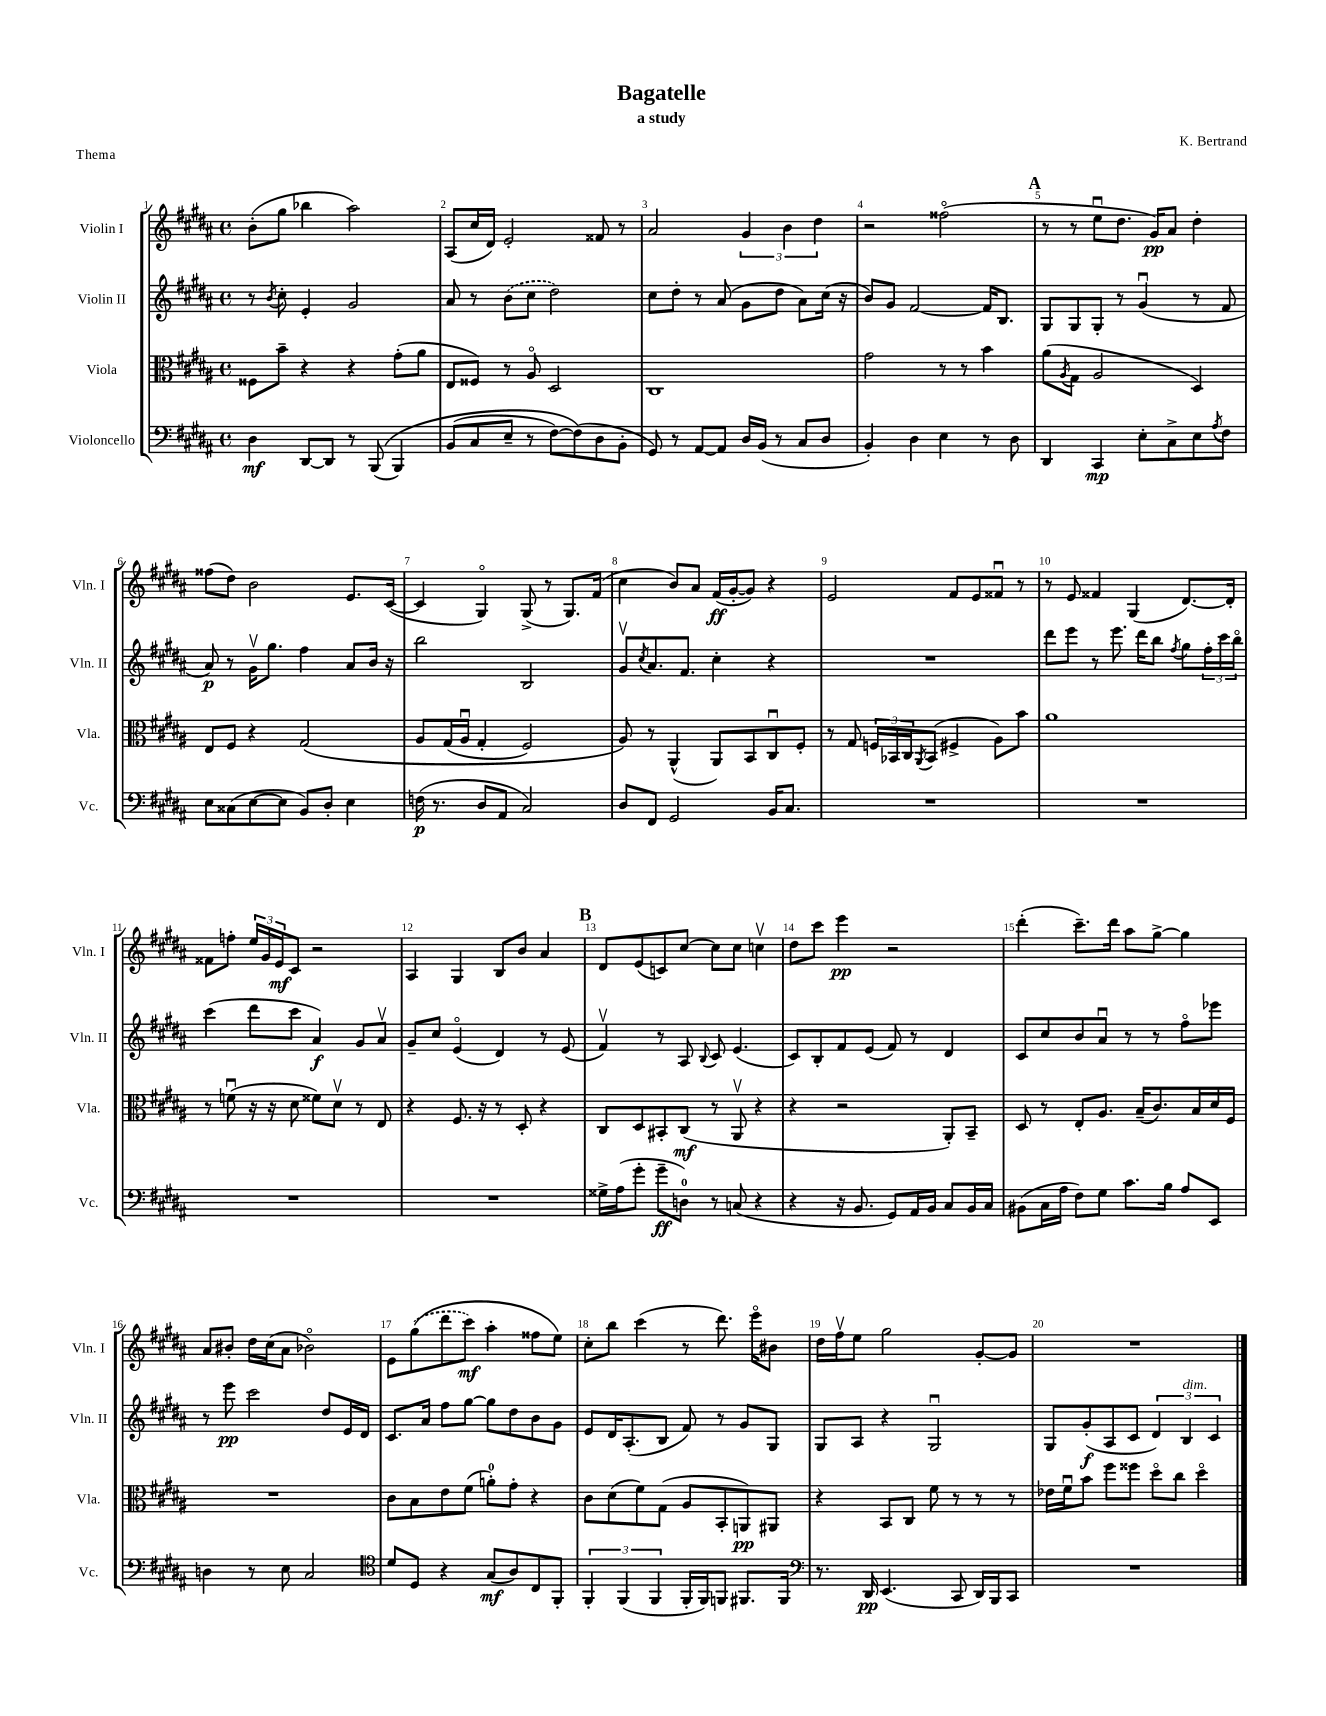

**kern	**dynam	**kern	**dynam	**kern	**dynam	**kern	**dynam
*part4	*part4	*part3	*part3	*part2	*part2	*part1	*part1
*staff4	*staff4	*staff3	*staff3	*staff2	*staff2	*staff1	*staff1
*I"Violoncello	*	*I"Viola	*	*I"Violin II	*	*I"Violin I	*
*I'Vc.	*	*I'Vla.	*	*I'Vln. II	*	*I'Vln. I	*
*clefF4	*	*clefC3	*	*clefG2	*	*clefG2	*
*k[f#c#g#d#a#]	*	*k[f#c#g#d#a#]	*	*k[f#c#g#d#a#]	*	*k[f#c#g#d#a#]	*
*M4/4	*	*M4/4	*	*M4/4	*	*M4/4	*
*met(c)	*	*met(c)	*	*met(c)	*	*met(c)	*
=1	=1	=1	=1	=1	=1	=1	=1
4D#\	mf	8F##X\L	.	8r	.	(8b'\L	.
.	.	.	.	8qb/	.	.	.
.	.	8b~\J	.	8cc#'\	.	8gg#\J	.
[8DD#/L	.	4r	.	4e'/	.	4bb-X\	.
8DD#/J]	.	.	.	.	.	.	.
8r	.	4r	.	2g#/	.	2aa#\)	.
((8BBB/	.	.	.	.	.	.	.
4BBB/)	.	(8g#'\L	.	.	.	.	.
.	.	8a#\J	.	.	.	.	.
=2	=2	=2	=2	=2	=2	=2	=2
(8BB/L	.	8E/L	.	8a#/	.	(8A#/L	.
8C#/	.	8F##X/J)	.	8r	.	16cc#/L	.
.	.	.	.	.	.	16d#/JJ)	.
8E~/J	.	8r	.	(8b\L	.	2e'/	.
8r	.	8A#/	.	8cc#\J	.	.	.
[8F#\L)	.	2D#/	.	2dd#\)	.	.	.
(8F#\])	.	.	.	.	.	.	.
8D#\	.	.	.	.	.	8f##X/	.
8BB'\J	.	.	.	.	.	8r	.
=3	=3	=3	=3	=3	=3	=3	=3
8GG#/)	.	1C#	.	8cc#\L	.	2a#/	.
8r	.	.	.	8dd#'\J	.	.	.
[8AA#/L	.	.	.	8r	.	.	.
8AA#/J]	.	.	.	(8a#/	.	.	.
16D#/LL	.	.	.	8g#\L	.	6g#/	.
(16BB/JJ	.	.	.	.	.	.	.
8r	.	.	.	8dd#\J	.	.	.
.	.	.	.	.	.	6b\	.
8C#/L	.	.	.	8a#\L)	.	.	.
.	.	.	.	.	.	6dd#\	.
8D#/J	.	.	.	(16cc#\Jk	.	.	.
.	.	.	.	16r	.	.	.
=4	=4	=4	=4	=4	=4	=4	=4
4BB'/)	.	2g#\	.	8b/L)	.	2r	.
.	.	.	.	8g#/J	.	.	.
4D#\	.	.	.	[2f#/	.	.	.
4E\	.	8r	.	.	.	(2ff##X\	.
.	.	8r	.	.	.	.	.
8r	.	4b\	.	16f#/KL]	.	.	.
.	.	.	.	8.B/J	.	.	.
8D#\	.	.	.	.	.	.	.
!!LO:REH:place=s1:t=A
=5	=5	=5	=5	=5	=5	=5	=5
4DD#/	.	(8a#\L	.	8G#/L	.	8r	.
.	.	8qA#/	.	.	.	.	.
.	.	8G#\J	.	8G#/	.	8r	.
4CC#/	mp	2A#/	.	8G#'/J	.	8eeu\L	.
.	.	.	.	8r	.	8.dd#\J	.
8E'\L	.	.	.	(4g#u/	.	.	.
.	.	.	.	.	.	16g#/KL)	pp
8C#^\	.	.	.	.	.	8a#/J	.
8E\	.	4D#/)	.	8r	.	4dd#'\	.
8qA#/	.	.	.	.	.	.	.
8F#\J	.	.	.	8f#/	.	.	.
!!LO:LB:g=z
=6	=6	=6	=6	=6	=6	=6	=6
8E\L	.	8E/L	.	8a#/)	p	(8ff##X\L	.
(8C##X\	.	8F#/J	.	8r	.	8dd#\J)	.
[8E\	.	4r	.	16g#v\KL	.	2b\	.
.	.	.	.	8.gg#\J	.	.	.
8E\J]	.	.	.	.	.	.	.
8BB/L)	.	(2G#/	.	4ff#\	.	.	.
8D#'/J	.	.	.	.	.	.	.
4E\	.	.	.	8a#/L	.	8.e/L	.
.	.	.	.	16b/Jk	.	.	.
.	.	.	.	16r	.	([16c#/Jk	.
=7	=7	=7	=7	=7	=7	=7	=7
(16Fn\	p	8A#/L	.	2bb\	.	4c#/]	.
8.r	.	.	.	.	.	.	.
.	.	(16G#/L	.	.	.	.	.
.	.	16A#u/JJ	.	.	.	.	.
8D#/L	.	4G#'/	.	.	.	4G#/)	.
8AA#/J	.	.	.	.	.	.	.
2C#/)	.	2F#/)	.	2B/	.	(8G#^/	.
.	.	.	.	.	.	8r	.
.	.	.	.	.	.	8.G#/L)	.
.	.	.	.	.	.	(16f#/Jk	.
=8	=8	=8	=8	=8	=8	=8	=8
8D#/L	.	8A#/)	.	8g#v/L	.	4cc#\	.
.	.	.	.	8qcc#/	.	.	.
8FF#/J	.	8r	.	8.a#/	.	.	.
2GG#/	.	(4AA#^^/	.	.	.	8b/L)	.
.	.	.	.	8.f#/J	.	.	.
.	.	.	.	.	.	8a#/J	.
.	.	8AA#/L)	.	4cc#'\	.	(16f#/LL	ff
.	.	.	.	.	.	[16g#'/J	.
.	.	8BB/	.	.	.	8g#/J])	.
16BB/KL	.	8C#u/	.	4r	.	4r	.
8.C#/J	.	.	.	.	.	.	.
.	.	8F#'/J	.	.	.	.	.
=9	=9	=9	=9	=9	=9	=9	=9
1r	.	8r	.	1r	.	2e/	.
.	.	8G#/	.	.	.	.	.
.	.	24Fn/LL	.	.	.	.	.
.	.	24BB-X/	.	.	.	.	.
.	.	24C#/J	.	.	.	.	.
.	.	8qAA#/	.	.	.	.	.
.	.	(8BB-/J	.	.	.	.	.
.	.	4F#X^/	.	.	.	8f#/L	.
.	.	.	.	.	.	8e/	.
.	.	8A#\L)	.	.	.	8f##Xu/J	.
.	.	8b\J	.	.	.	8r	.
=10	=10	=10	=10	=10	=10	=10	=10
1r	.	1a#	.	8ddd#\L	.	8r	.
.	.	.	.	8eee\J	.	8e/	.
.	.	.	.	8r	.	4f##X/	.
.	.	.	.	8.eee\	.	.	.
.	.	.	.	.	.	(4G#/	.
.	.	.	.	16ddd#\KL	.	.	.
.	.	.	.	8bb\J	.	.	.
.	.	.	.	8qff#/	.	.	.
.	.	.	.	8gg#\L	.	[8.d#/L)	.
.	.	.	.	24ff#'\L	.	.	.
.	.	.	.	24ccc#\	.	.	.
.	.	.	.	.	.	16d#'/Jk]	.
.	.	.	.	24bb\JJ	.	.	.
!!LO:LB:g=z
=11	=11	=11	=11	=11	=11	=11	=11
1r	.	8r	.	(4ccc#\	.	8f##X\L	.
.	.	(8fnu\	.	.	.	8ffn'\J	.
.	.	16r	.	8ddd#\L	.	24ee/LL	.
.	.	.	.	.	.	24g#/	.
.	.	16r	.	.	.	.	.
.	.	.	.	.	.	24e/J	mf
.	.	8d#\	.	8ccc#\J	.	8c#/J	.
.	.	8f##X\L)	.	4a#/)	f	2r	.
.	.	8d#v\J	.	.	.	.	.
.	.	8r	.	8g#/L	.	.	.
.	.	8E/	.	8a#v/J	.	.	.
=12	=12	=12	=12	=12	=12	=12	=12
1r	.	4r	.	8g#~/L	.	4A#/	.
.	.	.	.	8cc#/J	.	.	.
.	.	8.F#/	.	(4e/	.	4G#/	.
.	.	16r	.	.	.	.	.
.	.	8r	.	4d#/)	.	8B/L	.
.	.	8D#'/	.	.	.	8b/J	.
.	.	4r	.	8r	.	4a#/	.
.	.	.	.	(8e/	.	.	.
!!LO:REH:place=s1:t=B
=13	=13	=13	=13	=13	=13	=13	=13
16G##X^\LL	.	8C#/L	.	4f#v/)	.	8d#/L	.
(16A#\J	.	.	.	.	.	.	.
8g#'\J	.	8D#/	.	.	.	(8e/	.
8g#~\L	ff	8BB#X'/	.	8r	.	8cn/)	.
8Dn\J)	.	(8C#/J	mf	8A#/	.	[8cc#/J	.
.	.	.	.	8qqB/	.	.	.
8r	.	8r	.	8c#/	.	8cc#\L]	.
(8Cn/	.	8AA#v/	.	(4.e/	.	8cc#\J	.
4r	.	4r	.	.	.	4ccnv\	.
=14	=14	=14	=14	=14	=14	=14	=14
4r	.	4r	.	8c#/L)	.	8dd#\L	.
.	.	.	.	8B'/	.	8ccc#\J	.
16r	.	2r	.	8f#/	.	4eee\	pp
8.BB/	.	.	.	.	.	.	.
.	.	.	.	(8e/J	.	.	.
8GG#/L)	.	.	.	8f#/)	.	2r	.
16AA#/L	.	.	.	8r	.	.	.
16BB/JJ	.	.	.	.	.	.	.
8C#/L	.	8AA#'/L)	.	4d#/	.	.	.
16BB/L	.	8BB~/J	.	.	.	.	.
16C#/JJ	.	.	.	.	.	.	.
=15	=15	=15	=15	=15	=15	=15	=15
(8BB#X\L	.	8D#/	.	8c#/L	.	(4ddd#'\	.
16C#\L	.	8r	.	8cc#/	.	.	.
16A#\JJ	.	.	.	.	.	.	.
8F#\L)	.	8E'/L	.	8b/	.	8.ccc#~\L)	.
8G#\J	.	8.A#/J	.	8a#u/J	.	.	.
.	.	.	.	.	.	16ddd#\Jk	.
8.c#\L	.	.	.	8r	.	8aa#\L	.
.	.	(16B~/KL	.	.	.	.	.
.	.	8.c#/)	.	8r	.	[8gg#^\J	.
16B\Jk	.	.	.	.	.	.	.
8A#/L	.	.	.	8ff#\L	.	4gg#\]	.
.	.	16B/L	.	.	.	.	.
8EE/J	.	16d#/	.	8eee-X\J	.	.	.
.	.	16F#/JJ	.	.	.	.	.
!!LO:LB:g=z
=16	=16	=16	=16	=16	=16	=16	=16
4Dn\	.	1r	.	8r	.	8a#/L	.
.	.	.	.	8eee\	pp	8b#X'/J	.
8r	.	.	.	2ccc#\	.	16dd#\LL	.
.	.	.	.	.	.	(16cc#\J	.
8E\	.	.	.	.	.	8a#\J	.
2C#/	.	.	.	.	.	2b-X\)	.
.	.	.	.	8dd#/L	.	.	.
.	.	.	.	16e/L	.	.	.
.	.	.	.	16d#/JJ	.	.	.
=17	=17	=17	=17	=17	=17	=17	=17
*clefC4	*	*	*	*	*	*	*
8d#/L	.	8c#\L	.	8.c#/L	.	8e\L	.
8D#/J	.	8B\	.	.	.	((8gg#\	.
.	.	.	.	16a#/Jk	.	.	.
4r	.	8e\	.	8ff#\L	.	8ddd#\	.
.	.	(8f#\J	.	[8gg#\J	.	8ccc#\J)	mf
(8G#/L	mf	8an'\L)	.	8gg#\L]	.	4aa#'\	.
8A#/)	.	8g#'\J	.	8dd#\	.	.	.
8C#/	.	4r	.	8b\	.	8ff##X\L	.
8FF#'/J	.	.	.	8g#\J	.	8ee\J)	.
=18	=18	=18	=18	=18	=18	=18	=18
6FF#'/	.	8c#\L	.	8e/L	.	8cc#'\L	.
.	.	(8d#\	.	16d#/K	.	8bb\J	.
(6FF#/	.	.	.	.	.	.	.
.	.	.	.	(8.A#'/	.	.	.
.	.	8f#\)	.	.	.	(4ccc#\	.
6FF#/	.	.	.	.	.	.	.
.	.	(8G#\J	.	8B/J	.	.	.
16FF#'/LL	.	8A#/L	.	8f#/)	.	8r	.
16FF#/J)	.	.	.	.	.	.	.
8FFn/J	.	8BB'/	.	8r	.	8.ddd#\)	.
8.FF#X/L	.	8AAn/)	pp	8g#/L	.	.	.
.	.	.	.	.	.	16eee\KL	.
.	.	8AA#X/J	.	8G#/J	.	8b#X\J	.
16FF#/Jk	.	.	.	.	.	.	.
=19	=19	=19	=19	=19	=19	=19	=19
*clefF4	*	*	*	*	*	*	*
8.r	.	4r	.	8G#/L	.	16dd#\LL	.
.	.	.	.	.	.	16ff#v\J	.
.	.	.	.	8A#/J	.	8ee\J	.
16DD#/	pp	.	.	.	.	.	.
(4.EE/	.	8BB/L	.	4r	.	2gg#\	.
.	.	8C#/J	.	.	.	.	.
.	.	8f#\	.	2G#u/	.	.	.
8CC#/	.	8r	.	.	.	.	.
16DD#/LL)	.	8r	.	.	.	[8g#'/L	.
16BBB/J	.	.	.	.	.	.	.
8CC#/J	.	8r	.	.	.	8g#/J]	.
=20	=20	=20	=20	=20	=20	=20	=20
1r	.	16e-X\LL	.	8G#/L	.	1r	.
.	.	16f#u\J	.	.	.	.	.
.	.	8b\J	.	(8g#'/	f	.	.
.	.	8ff#\L	.	8A#/	.	.	.
.	.	8ff##X\J	.	8c#/J	.	.	.
.	.	8dd#\L	.	6d#/)	.	.	.
.	.	8cc#\J	.	.	.	.	.
!	!	!	!	!LO:TX:a:i:t=dim.	!	!	!
.	.	.	.	6B/	.	.	.
.	.	4dd#\	.	.	.	.	.
.	.	.	.	6c#/	.	.	.
==	==	==	==	==	==	==	==
*-	*-	*-	*-	*-	*-	*-	*-
